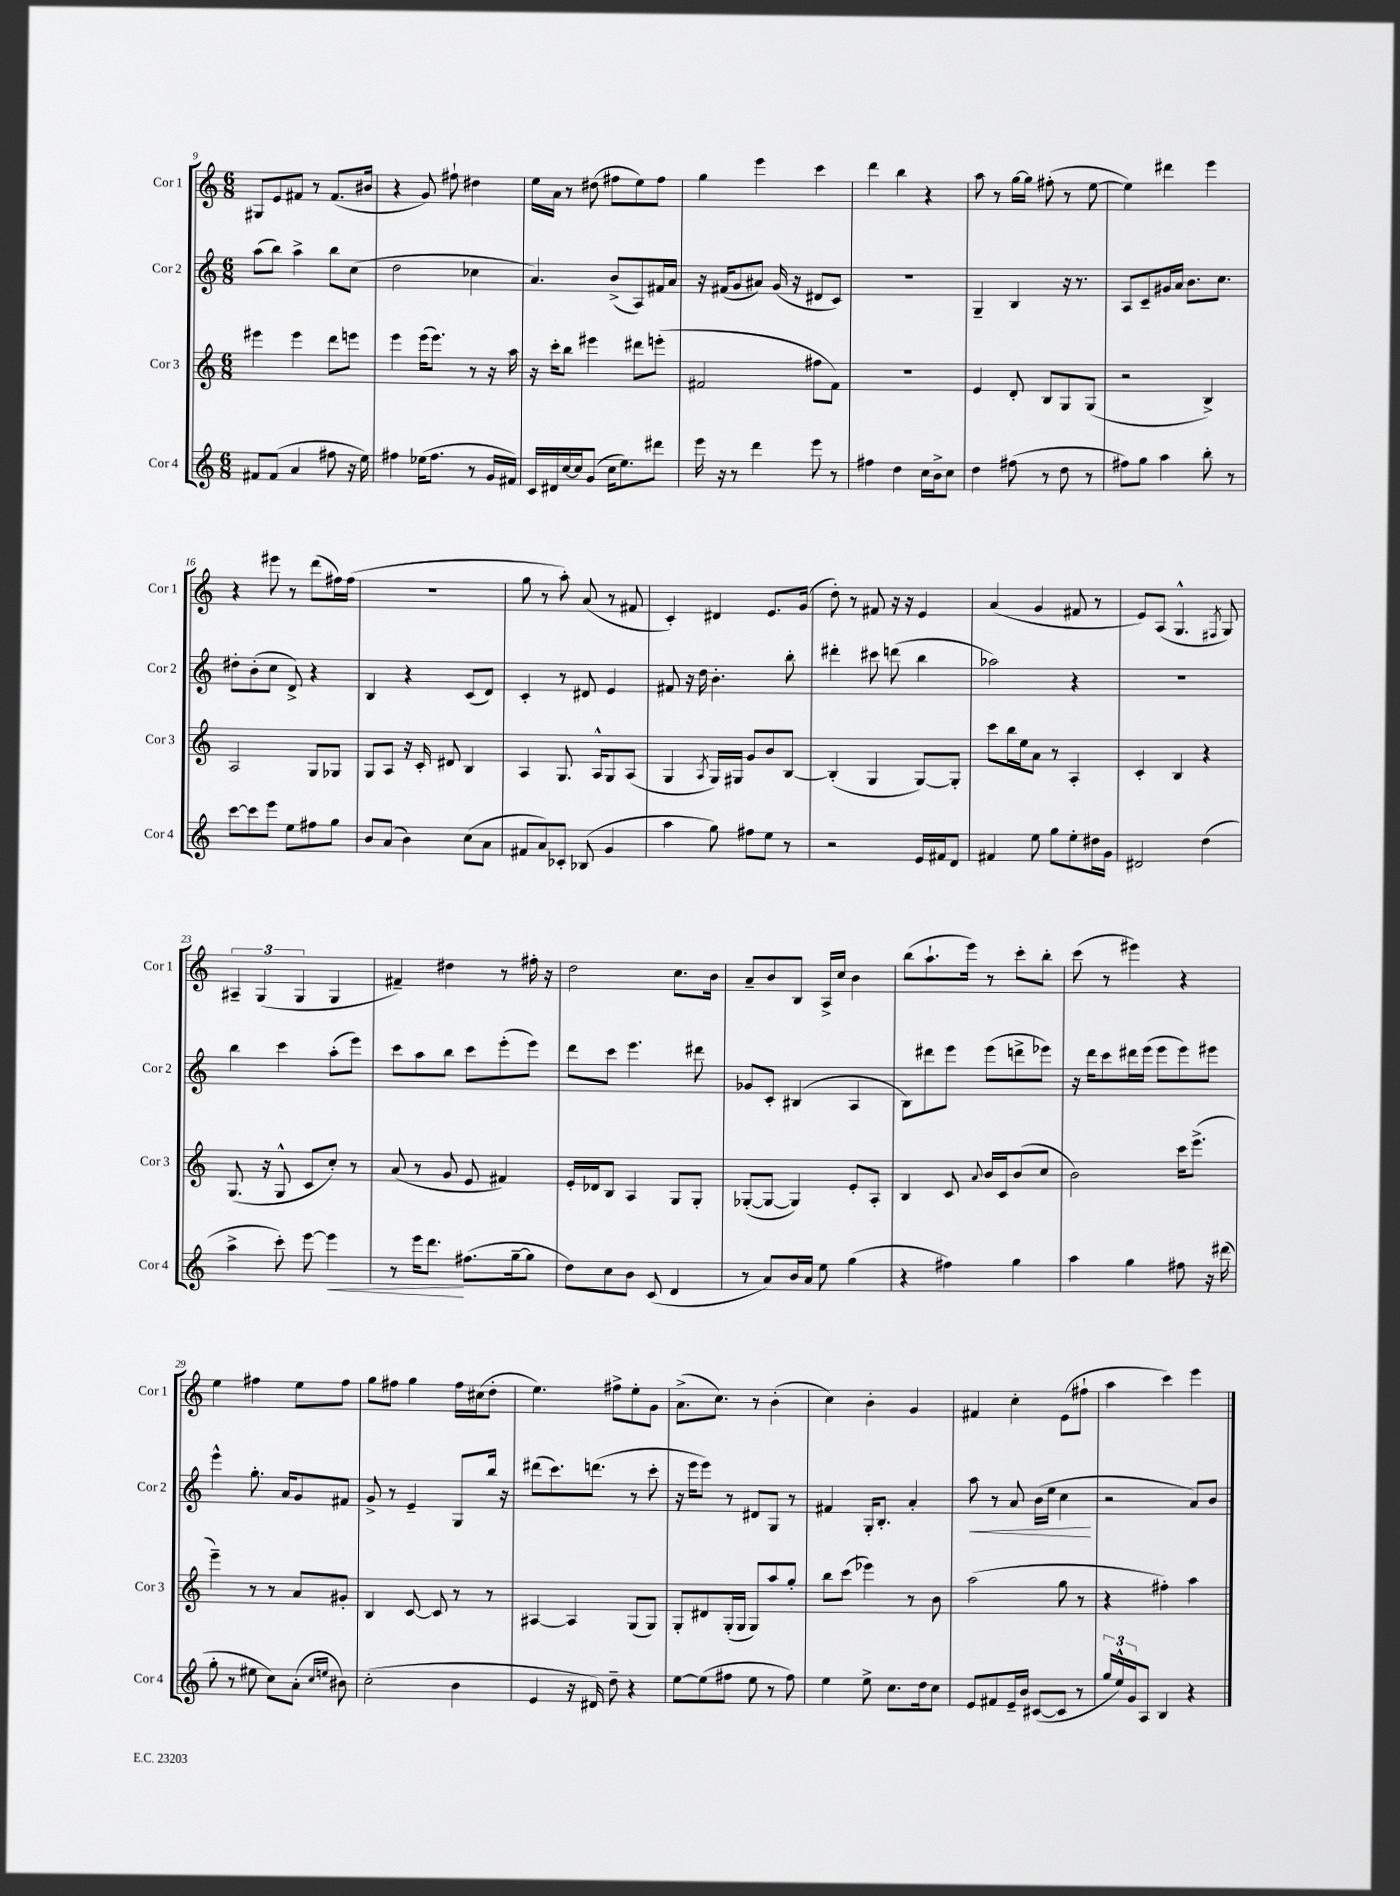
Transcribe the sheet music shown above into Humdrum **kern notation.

**kern	**kern	**kern	**kern
*staff4	*staff3	*staff2	*staff1
*clefG2	*clefG2	*clefG2	*clefG2
*k[]	*k[]	*k[]	*k[]
*M6/8	*M6/8	*M6/8	*M6/8
8f#	4eee#	(8aa	8G#
(8f#	.	8bb)	8e
4a	4eee#	4aa^	8f#
.	.	.	8r
8ff#	8ddd	8bb	(8.f#
16r	8eee	(8cc	.
16ee)	.	.	16b#
=	=	=	=
4ff#	4eee	2dd	4r
(16ee-	(16eee	.	8g)
8.ff#	8.eee)	.	.
.	.	.	8ff#`
8r	8r	4cc-	4dd#
16g	16r	.	.
16f#)	16aa	.	.
=	=	=	=
16c	16r	4.a)	16ee
16d#	16ccc'	.	16a
[16cc	8bb	.	8r
16cc]	.	.	.
(8g	4eee#	.	(8dd#
16cc	.	(8b^	8ff#
8.ee)	.	.	.
.	8ddd#	8A)	8ee)
8ddd#	(8eee'	16f#	8ff#
.	.	16a	.
=	=	=	=
16eee	2f#	16r	4gg
16r	.	(16f#	.
8r	.	8g	.
4ddd	.	8a#)	4eee
.	.	(16g	.
.	.	16r	.
8eee	8ff#	8d#	4ccc
8r	8f#)	8c)	.
=	=	=	=
4ff#	2.r	2.r	4ddd
4dd	.	.	4bb
16cc	.	.	4r
16b^	.	.	.
8cc	.	.	.
=	=	=	=
4dd	4e	4G~	8aa
.	.	.	8r
(8ff#	8d'	4B	[16gg
.	.	.	16gg]
8r	8B	.	(8ff#'
8dd	8G	16r	8r
.	.	8.r	.
8r	(8G	.	[8ee
=	=	=	=
8ff#)	2r	8A	4ee])
8gg	.	8c~	.
4aa	.	16g#	4ddd#
.	.	16a	.
.	.	8.b	.
8bb'	4B^)	.	4eee
.	.	8.cc	.
8r	.	.	.
=	=	=	=
[8ccc	2A	8dd#'	4r
8ccc]	.	(8b'	.
8eee	.	8cc	8eee#
8ee	.	8d^)	8r
8ff#	8G	4r	(8ddd
8gg	8G-	.	16ff#)
.	.	.	(16ff#
=	=	=	=
8b	8G	4B	2.r
(8a	8A	.	.
4b)	16r	4r	.
.	16c'	.	.
.	8d#	.	.
(8cc	4B	(8c	.
8a	.	8d)	.
=	=	=	=
8f#	4A	4c'	8gg
8a)	.	.	8r
8c-'	8.G	8r	8aa')
(8B-	.	8d#	(8a
.	16A^^	.	.
4g	8G	4e	8r
.	(8A	.	8f#
=	=	=	=
4aa	4G	8f#	4c')
.	.	16r	.
.	.	16dd	.
.	8qA	.	.
8gg)	16G)	4.b'	4d#
.	16G#	.	.
8ff#	8g	.	.
8ee	8b	.	8.e
8r	[8B	8bb'	.
.	.	.	(16g
=	=	=	=
2r	(4B']	4ddd#'	8dd')
.	.	.	8r
.	4G	8ccc#	8f#
.	.	(8ddd	16r
.	.	.	16r
16e	[8G)	4bb	4e
16f#	.	.	.
8d	8G']	.	.
=	=	=	=
4f#	8ccc	2aa-)	(4a
.	16bb	.	.
.	16ee	.	.
8ee	8a	.	4g
8gg	8r	.	.
8ee'	4A'	4r	8f#
16dd#	.	.	8r
16g	.	.	.
=	=	=	=
2d#	4c'	2.r	8e)
.	.	.	(8A
.	4B	.	4.G^^
(4dd	4r	.	.
.	.	.	8qF#
.	.	.	8G)
=	=	=	=
4aa^	(8.G	4bb	6A#~
.	.	.	(6G
.	16r	.	.
8ccc')	8G^^	4ccc	.
.	.	.	6G
[8eee	8c	.	.
4eee]	8cc')	(8aa'	4G
.	8r	8eee)	.
=	=	=	=
8r	(8a	8ccc	4f#~)
16eee	8r	8aa	.
8.ddd	.	.	.
.	8g	8bb	4dd#
(8.ff#	8e	8ccc	.
.	4f#)	(8eee'	8r
[16gg~	.	.	.
8gg]	.	8eee)	16ff#'
.	.	.	16r
=	=	=	=
8dd)	16e'	8ddd	2dd
.	16d-	.	.
8cc	8B	8ccc	.
8b	4A	4.eee	.
(8c	.	.	.
4d	8G	.	8.cc
.	8G'	8ddd#	.
.	.	.	16b
=	=	=	=
8r	([8G-'	8g-	8a~
8a)	8G-_	8c'	8b
16b	4G-])	(4B#	8B
16a	.	.	.
8ee	.	.	16A^
.	.	.	16cc
(4gg	8e'	4A	4b
.	8A'	.	.
=	=	=	=
4r	4B	8B)	(8bb
.	.	8ddd#	8.aa`
4ff#)	8c	8eee	.
.	.	.	16eee)
.	8qqa	.	.
.	16b	(8eee	8r
.	16c	.	.
4gg	(8b	8ddd^	8ccc'
.	8cc	8eee-)	8bb'
=	=	=	=
4aa	2b)	16r	(8ccc
.	.	16ddd	.
.	.	8ccc	8r
4gg	.	16ddd#	4eee#)
.	.	(16eee	.
.	.	8eee	.
8ff#	16ccc	8eee)	4r
.	(8.eee^	.	.
16r	.	8eee#	.
(16ddd#	.	.	.
=	=	=	=
8gg'	4eee~)	4eee^^	4ee
8r	.	.	.
8ee#	8r	8.gg'	4ff#
8cc)	8r	.	.
.	.	16a	.
(8a'	8a	8g	8ee
16qqcc	.	.	.
16qqee	.	.	.
8b#)	8g#'	8f#	8ff#
=	=	=	=
(2cc'	4B	8g^	8gg
.	.	8r	8ff#
.	[8c	4e~	4gg
.	8c]	.	.
4b	8r	8G	16ff#
.	.	.	(16cc#
.	8r	16bb	8dd'
.	.	16r	.
=	=	=	=
4e	[4A#	(8ddd#	4.ee)
.	.	8.ccc)	.
16r	4A#]	.	.
16d#)	.	(8.ddd	.
8dd~	.	.	8ff#^
4r	(8G	8r	8ee'
.	8G)	8ccc'	8g
=	=	=	=
[8ee	8G'	16r	(8.a^
.	.	16eee	.
(8ee]	8d#	8eee)	.
.	.	.	8.cc)
8ff#	(16G'	8r	.
.	16G	.	.
8ee	8G)	8d#	8r
8r	8aa	8G	(4b'
8ff#)	8gg'	8r	.
=	=	=	=
4ee	8bb	4f#	4cc)
.	(8ccc	.	.
8ee^	4eee-)	16G'	4b'
.	.	8.B'	.
8.cc	.	.	.
.	8r	4a'	4g
16dd	.	.	.
8cc	8b	.	.
=	=	=	=
8e	(2aa	8aa	4f#
8f#	.	8r	.
16e~	.	8a	4cc'
16b	.	.	.
([8c#	.	(16b	.
.	.	16ee	.
8c#]	8gg	4cc	(8e
8r	8r	.	8ff#`
=	=	=	=
24gg	4r	2r	4aa
24ee^^)	.	.	.
24g	.	.	.
8A	.	.	.
4B	4ff#')	.	4ccc)
4r	4aa	8a)	4eee
.	.	8b	.
==	==	==	==
*-	*-	*-	*-
